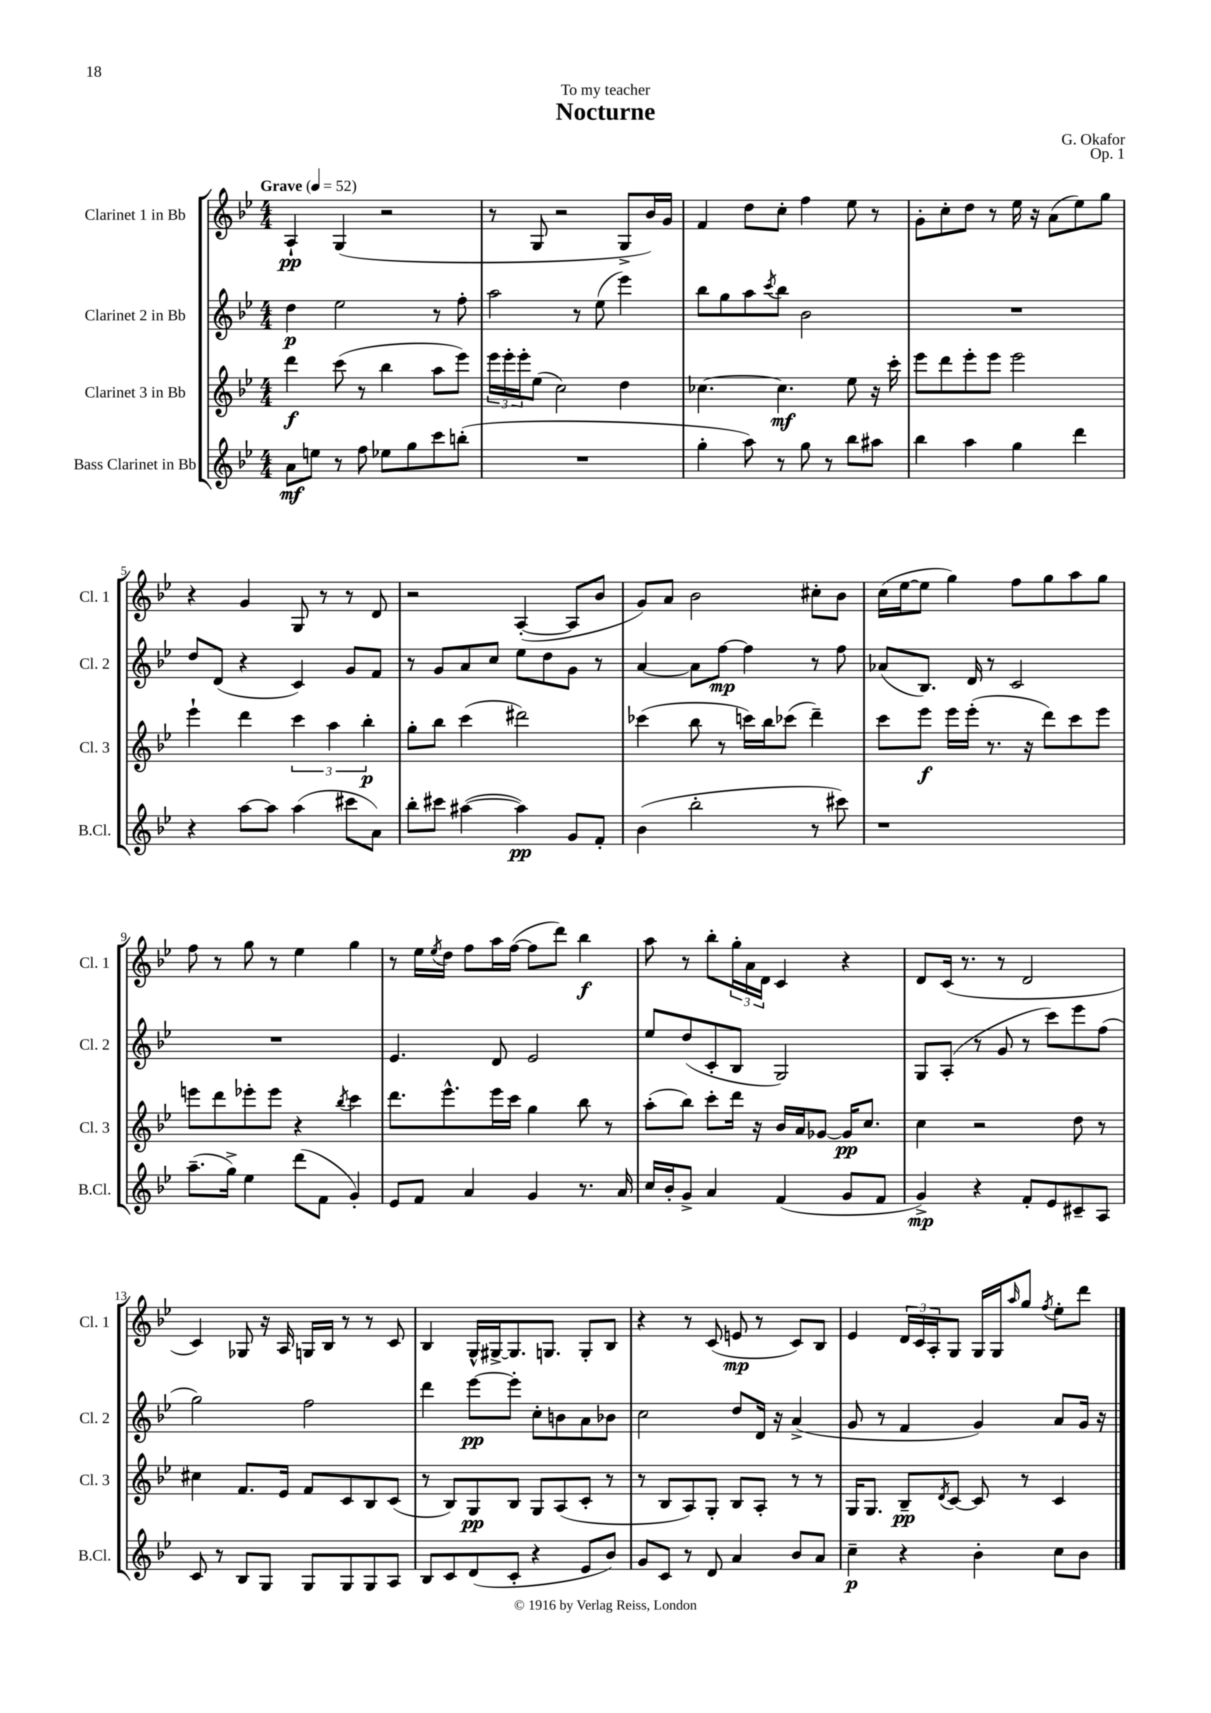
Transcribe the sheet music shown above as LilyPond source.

\header { title = "Nocturne" composer = "G. Okafor" dedication = "To my teacher" opus = "Op. 1" }
<<
\new StaffGroup <<
\new Staff = "s0" \with { instrumentName = "Clarinet 1 in Bb" shortInstrumentName = "Cl. 1" } {
    \clef treble \key bes \major \numericTimeSignature \time 4/4 \tempo "Grave" 4 = 52
    a4-!\pp g4( r2 |
    r8 g8 r2 g8-> bes'16) g'16 |
    f'4 d''8 c''8-. f''4 ees''8 r8 |
    g'8-. c''8-. d''8 r8 ees''16 r16 a'8( ees''8) g''8 |
    r4 g'4 g8 r8 r8 d'8 |
    r2 a4~-.( a8 bes'8 |
    g'8) a'8 bes'2 cis''8-. bes'8 |
    c''16( ees''16~ ees''8 g''4) f''8 g''8 a''8 g''8 |
    f''8 r8 g''8 r8 ees''4 g''4 |
    r8 ees''16 \acciaccatura { ees''8 } d''16 f''8 a''16 f''16~( f''8 d'''8) bes''4\f |
    a''8 r8 bes''8-. \tuplet 3/2 { g''16-. a'16 d'16 } c'4 r4 |
    d'8 c'16( r8. r8 d'2 |
    c'4) ges8 r16 a16 g16 bes16 r8 r8 c'8 |
    bes4 g16-^ gis16~-> gis8. g8. g8-. bes8 |
    r4 r8 c'8( e'8\mp r8 c'8) bes8 |
    ees'4 \tuplet 3/2 { d'16 c'16 a16-. } g8 g16 g16 \grace { a''16 } g''8 \acciaccatura { f''8 } ees''8-. d'''8 \bar "|." |
}
\new Staff = "s1" \with { instrumentName = "Clarinet 2 in Bb" shortInstrumentName = "Cl. 2" } {
    \clef treble \key bes \major \numericTimeSignature \time 4/4
    d''4\p ees''2 r8 f''8-. |
    a''2 r8 ees''8( ees'''4) |
    bes''8 g''8 a''8 \acciaccatura { c'''8 } bes''8 bes'2 |
    R1 |
    d''8 d'8( r4 c'4) g'8 f'8 |
    r8 g'8 a'8 c''8 ees''8 d''8 g'8 r8 |
    a'4~ a'8 f''8~\mp f''4 r8 f''8 |
    aes'8( bes8.) d'16 r8 c'2 |
    R1 |
    ees'4. d'8 ees'2 |
    ees''8 d''8( c'8-. bes8 g2) |
    g8 a8-.( r8 g'8 r8 c'''8) ees'''8 f''8( |
    g''2) f''2 |
    d'''4 ees'''8~\pp ees'''8-. c''8-. b'8 a'8 bes'8 |
    c''2 d''8 d'16 r16 a'4->( |
    g'8 r8 f'4 g'4) a'8 g'16 r16 \bar "|." |
}
\new Staff = "s2" \with { instrumentName = "Clarinet 3 in Bb" shortInstrumentName = "Cl. 3" } {
    \clef treble \key bes \major \numericTimeSignature \time 4/4
    d'''4\f c'''8( r8 bes''4 a''8 ees'''8) |
    \tuplet 3/2 { ees'''16 ees'''16-. ees'''16-. } ees''8( c''2) d''4 |
    ces''4.~ ces''4.\mf ees''8 r16 c'''16-. |
    ees'''8 d'''8 ees'''8-. ees'''8 ees'''2 |
    ees'''4-! d'''4 \tuplet 3/2 { c'''4 a''4 bes''4-.\p } |
    g''8-. bes''8 c'''4( dis'''2) |
    ces'''4( bes''8 r8 c'''16) bes''16 ces'''8( d'''4--) |
    c'''8 ees'''8\f ees'''16 ees'''16-.( r8. r16 d'''8) c'''8 ees'''8 |
    e'''8 d'''8 ees'''8-. ees'''8 r4 \acciaccatura { bes''8 } c'''4 |
    d'''8. ees'''8.-^ ees'''16 c'''16 g''4 bes''8 r8 |
    a''8-.( bes''8) c'''8-. d'''16 r16 bes'16 a'16 ges'8~ ges'16\pp c''8. |
    c''4 r2 d''8 r8 |
    cis''4 f'8. ees'16 f'8 c'8 bes8 c'8( |
    r8 bes8) g8\pp bes8 g8 a8( c'8-. r8 |
    r8 bes8 a8) g8-. bes8 a8-. r8 r8 |
    g16 g8. bes8--\pp \acciaccatura { d'8 } c'8~ c'8 r8 c'4 \bar "|." |
}
\new Staff = "s3" \with { instrumentName = "Bass Clarinet in Bb" shortInstrumentName = "B.Cl." } {
    \clef treble \key bes \major \numericTimeSignature \time 4/4
    a'8\mf e''8 r8 f''8 ees''8 g''8 c'''8 b''8-.( |
    R1 |
    g''4-. a''8) r8 g''8 r8 bes''8 ais''8 |
    bes''4 a''4 g''4 d'''4 |
    r4 a''8~ a''8 a''4( cis'''8 a'8) |
    bes''8-. cis'''8 ais''4~( ais''4\pp) g'8 f'8-. |
    bes'4( bes''2-. r8 cis'''8) |
    r1 |
    a''8.--( g''16->) ees''4 d'''8( f'8 g'4-.) |
    ees'8 f'8 a'4 g'4 r8. a'16 |
    c''16 bes'16-. g'8-> a'4 f'4( g'8 f'8 |
    g'4->\mp) r4 f'8-. ees'8 cis'8-- a8 |
    c'8 r8 bes8 g8 g8 g8 g8 a8 |
    bes8 c'8 d'8( c'8-. r4 ees'8 bes'8) |
    g'8 c'8 r8 d'8 a'4 bes'8 a'8 |
    c''4--\p r4 bes'4-. c''8 bes'8 \bar "|." |
}
>>
>>
